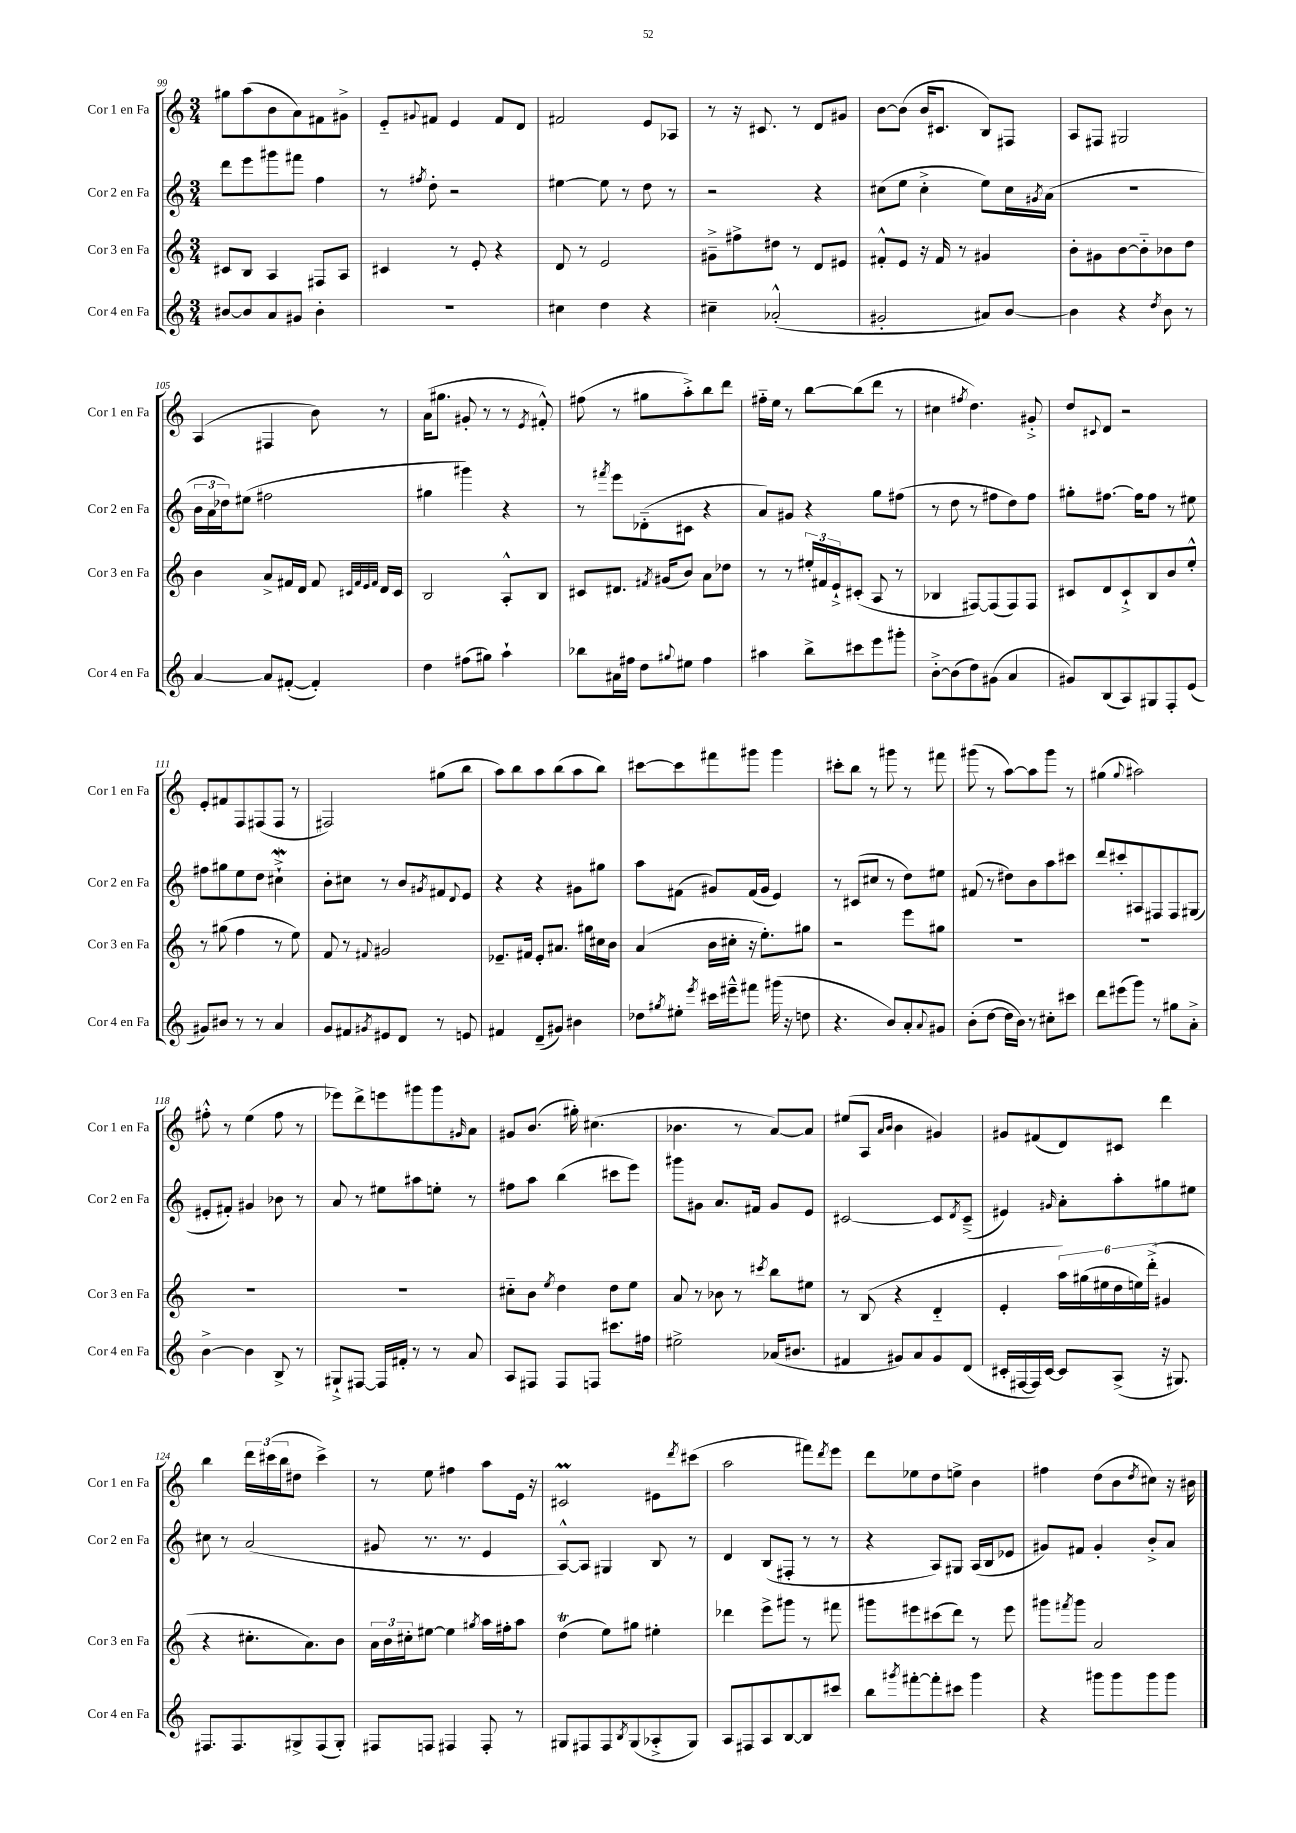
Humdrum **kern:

**kern	**kern	**kern	**kern
*part4	*part3	*part2	*part1
*staff4	*staff3	*staff2	*staff1
*I"Cor 4 en Fa	*I"Cor 3 en Fa	*I"Cor 2 en Fa	*I"Cor 1 en Fa
*I'Cor 4 en Fa	*I'Cor 3 en Fa	*I'Cor 2 en Fa	*I'Cor 1 en Fa
*clefG2	*clefG2	*clefG2	*clefG2
*k[]	*k[]	*k[]	*k[]
*M3/4	*M3/4	*M3/4	*M3/4
=99	=99	=99	=99
[8b#X/L	8c#X/L	8ddd\L	8gg#X\L
8b#/]	8B/J	8eee\	(8aa\
8a/	4A/	8ggg#X\	8b\
8g#X/J	.	8fff#X\J	8a\)
4b#'\	8F#X/L	4ff\	8f#X\
.	8A/J	.	8g#X^\J
=100	=100	=100	=100
2.r	4c#X/	8r	8e/L
.	.	8qff#X/	8qqg#X/
.	.	8dd'\	8f#X/J
.	8r	2r	4e/
.	8e'/	.	.
.	4r	.	8f#/L
.	.	.	8d/J
=101	=101	=101	=101
4cc#X\	8d/	[4ee#X\	2f#X/
.	8r	.	.
4dd\	2e/	8ee#\]	.
.	.	8r	.
4r	.	8dd\	8e/L
.	.	8r	8A-X/J
=102	=102	=102	=102
4cc#X~\	8g#X~^\L	2r	8r
.	8ff#X^\	.	16r
.	.	.	8.c#X/
(2a-X'^^/	8dd#X\J	.	.
.	8r	.	8r
.	8d/L	4r	8d/L
.	8e#X/J	.	8g#X/J
=103	=103	=103	=103
2g#X'/	8f#X'^^/L	(8cc#X\L	[8b\L
.	8e/J	8ee\J	(8b\J]
.	16r	4cc#'^\	16b/KL
.	16f#/	.	8.c#X/J
.	8r	.	.
8a#X/L)	4g#X/	8ee\L)	8B/L)
[8b/J	.	16cc#\L	8F#X/J
.	.	8qg#X/	.
.	.	(16a\JJ	.
=104	=104	=104	=104
4b\]	8b'\L	2.r	8A/L
.	8g#X\	.	8F#X/J
4r	[8b\	.	2G#X/
.	8b\]	.	.
8qdd/	.	.	.
8b\	8b-X\	.	.
8r	8dd\J	.	.
!!LO:LB:g=z
=105	=105	=105	=105
[4a/	4b\	24b\LL	(4A/
.	.	24a\	.
.	.	24dd-X\J)	.
.	.	(8ee#X\J	.
8a/L]	8a^/L	2ff#X\	4F#X/
([8f#X'/J	16f#X/L	.	.
.	16d/JJ	.	.
4f#'/])	8f#/	.	8b\)
.	32qqc#X/LLL	.	.
.	32qqf#/	.	.
.	32qqe/	.	.
.	32qqf#/JJJ	.	.
.	16d/LL	.	8r
.	16c#/JJ	.	.
=106	=106	=106	=106
4dd\	2B/	4gg#X\	(16a\KL
.	.	.	8.gg#X\J
(8ff#X\L	.	4ggg#X\)	8g#X'/
8gg#X\J)	.	.	8r
4aa`\	8A'^^/L	4r	8r
.	.	.	8qe/
.	8B/J	.	8f#X'^^/)
=107	=107	=107	=107
8bb-X\L	8c#X/L	8r	(8ff#X\
.	.	8qfff#X/	.
16a#X\L	8.d#X/J	8eee\L	8r
16ff#X\JJ	.	.	.
8dd\L	.	(8d-X\	8gg#X\L
.	8qf#X/	.	.
.	(16g#X/KL	.	.
8qqgg#X/	.	.	.
8ee#X\J	8b/J)	8c#X\J	8aa'^\)
4ff#\	8a\L	4r	8bb\
.	8dd-X\J	.	8ddd\J
=108	=108	=108	=108
4aa#X\	8r	8a/L)	16ff#X\LL
.	.	.	16ee\JJ
.	8r	8g#X/J	8r
8bb^\L	24ee#X'/LL	4r	[8bb\L
.	24f#X/	.	.
.	24e`^/J	.	.
8ccc#X\	(8c#X'/J	.	(8bb\]
8eee\	8A/	8gg\L	8ddd\J
8ggg#X'\J	8r	(8ff#X\J	8r
=109	=109	=109	=109
[8b'^\L	4B-X/	8r	4cc#X\
(8b\]	.	8dd\	.
.	.	.	8qff#X/
8dd\)	[8F#X/L)	8r	4.dd\)
(8g#X\J	(8F#/]	8ff#X\L	.
4a/	8F#/)	8dd\)	.
.	8F#/J	8ff#\J	8g#X'^/
=110	=110	=110	=110
8g#X/L)	8c#X/L	8gg#X'\L	8dd/L
.	.	.	8qqc#X/
(8B/	8d/	[8.ff#X\J	8d/J
8A/)	8c#`^/	.	2r
.	.	16ff#\KL]	.
8G#X/	8B/	8ff#\J	.
8F'/	8b/	8r	.
(8e/J	8ee'^^/J	8ee#X\	.
!!LO:LB:g=z
=111	=111	=111	=111
8g#X/L)	8r	8ff#X\L	8e'/L
8b#X/J	(8gg#X\	8gg#X\	8f#X/
8r	4ff\	8ee\	8F/
8r	.	8dd\J	(8F#X/
4a/	8r	4cc#XW`^\	8F#/J
.	8ee\)	.	8r
=112	=112	=112	=112
8g/L	8f/	8b'\L	2F#X/)
8f#X/	8r	8cc#X\J	.
8qg#X/	8qqf#X/	.	.
8e#X/	2g#X/	8r	.
8d/J	.	8b/L	.
.	.	8qg#X/	.
8r	.	8f#X/	(8gg#X\L
.	.	8qqd/	.
8en/	.	8e/J	8bb\J
=113	=113	=113	=113
4f#X/	8.e-X~/L	4r	8aa\L)
.	.	.	8bb\
.	16f#X/Jk	.	.
(8d~/L	8e-'/L	4r	8aa\
8g#X/J)	8.a#X/J	.	(8bb\
4b#X\	.	8g#X\L	8aa\
.	16gg#X\LL	.	.
.	16cc#X\	8gg#X\J	8bb\J)
.	16b\JJ	.	.
=114	=114	=114	=114
8dd-X\L	(4a/	8aa\L	[8ccc#X\L
8qgg#X/	.	.	.
8ee#X'\J	.	(8f#X\J	8ccc#\]
8qeee/	.	.	.
16ccc#X\LL	16b\LL	8g#X/L)	8fff#X\
16eee#X~^^\J	16cc#X'\JJ	.	.
8fff#X\J	16r	(16f#/L	8ggg#X\J
.	8.ee'\L)	16g#/JJ	.
(16ggg#X\	.	4e/)	4ggg#\
16r	.	.	.
8ddn\	8gg#X\J	.	.
=115	=115	=115	=115
4.r	2r	8r	8ccc#X'\L
.	.	(8c#X/L	8bb\J
.	.	8cc#X/J	8r
8b/L)	.	8r	8ggg#X\
8a'/	8eee\L	8dd\L)	8r
8qqa/	.	.	.
8g#X/J	8gg#X\J	8ee#X\J	8fff#X\
=116	=116	=116	=116
(8b'\L	2.r	(8f#X/	(8ggg#X\
[8dd\J	.	8r	8r
16dd\LL]	.	8dd#X\L)	[8aa\L)
16b\JJ)	.	.	.
8r	.	8b\	8aa\]
8cc#X'\L	.	8aa\	8ggg#\J
8ccc#X\J	.	8ccc#X\J	8r
=117	=117	=117	=117
8ddd\L	2.r	8ddd/L	(4gg#X\
(8eee#X\	.	8ccc#X'/	.
.	.	.	8qqgg#/
8ggg\J)	.	8A#X/	2aa#X\)
8r	.	8F#X/	.
8gg#X\L	.	8F#/	.
8a'^\J	.	(8G#X/J	.
!!LO:LB:g=z
=118	=118	=118	=118
[4b^\	2.r	8e#X'/L	8ff#X'^^\
.	.	8f#X'/J)	8r
4b\]	.	4g#X/	(4ee\
8B^/	.	8b-X\	8ff#\
8r	.	8r	8r
=119	=119	=119	=119
8G#X`^/L	2.r	8a/	8eee-X\L)
[8F#X/J	.	8r	8ddd^\
16F#/LL]	.	8ee#X\L	8eeen\
16f#X'/JJ	.	.	.
8r	.	8aa#X\	8ggg#X\
8r	.	8een'\J	8ggg#\
.	.	.	16qqg#X/
8a/	.	8r	8a\J
=120	=120	=120	=120
8A/L	8cc#X\L	8ff#X\L	8g#X/L
8F#X/J	8b\J	8aa\J	(8.b/J
.	8qee/	.	.
8F#/L	4dd\	(4bb\	.
.	.	.	16gg#X'\)
8Fn/J	.	.	(4.cc#X\
8.ccc#X\L	8dd\L	8ccc#X\L	.
.	8ee\J	8eee\J)	.
16ff#X\Jk	.	.	.
=121	=121	=121	=121
2ee#X^\	8a/	8ggg#X\L	4.b-X\
.	8r	8g#X\J	.
.	8b-X\	8.a/L	.
.	8r	.	8r
.	.	16f#X/Jk	.
.	8qccc#X/	.	.
(16a-X/KL	8bb\L	8g#/L	[8a/L)
8.b#X/J	.	.	.
.	8ee#X\J	8e/J	8a/J]
=122	=122	=122	=122
4f#X/	8r	[2c#X/	(8ee#X/L
.	(8B/	.	8A/J
.	.	.	16qqa/LL
.	.	.	16qqb/JJ
8g#X/L)	4r	.	4b\
8a/	.	.	.
8g#/	4d/	8c#/L]	4g#X/)
.	.	8qd/	.
(8d/J	.	(8c#~^/J	.
=123	=123	=123	=123
16c#X'/LL	4e'/	4e#X/)	8g#X/L
[16F#X/	.	.	.
16F#/])	.	.	(8f#X/
[16c#/JJ	.	.	.
.	.	16qqg#X/	.
8c#/L]	24aa\LL)	8a'\L	8d/)
.	(24gg#X\	.	.
.	24ee#X\	.	.
(8A^/J	24dd\	8aa'\	8c#X/J
.	24een\)	.	.
.	(24ddd'^\JJ	.	.
16r	4g#X/	8gg#X\	4ddd\
8.G#X/)	.	.	.
.	.	8ee#X\J	.
!!LO:LB:g=z
=124	=124	=124	=124
8.F#X/L	4r	8cc#X\	4bb\
.	.	8r	.
8.F#/	.	.	.
.	8.cc#X'\L	(2a/	24ddd\LL
.	.	.	(24ccc#X\
.	.	.	24bb\J
8G#X^/	.	.	8dd#X\J
.	8.a\)	.	.
(8F#/	.	.	4ccc#^\)
8G#'/J)	8b\J	.	.
=125	=125	=125	=125
8F#X/L	24a\LL	8g#X/	8r
.	24b\	.	.
.	24cc#X'\J	.	.
8Fn/J	[8ee#X\J	8.r	8ee\
4F#X/	4ee#\]	.	4ff#X\
.	.	8.r	.
.	8qgg#X/	.	.
8F#'/	16aa\LL	4e/	8aa\L
.	16ff#X'\J	.	.
8r	8aa\J	.	16e\Jk
.	.	.	16r
=126	=126	=126	=126
8G#X/L	(4ddT\	[8A^^/L)	2c#Xm/
8F#X/	.	8A/J]	.
8F#/	8ee\L)	4G#X/	.
8qB/	.	.	.
(8G#/	8gg#X\J	.	.
8A-X'^/	4ee#X'\	8B/	8e#X\L
.	.	.	8qddd/
8G#/J)	.	8r	(8ccc#X\J
=127	=127	=127	=127
8A/L	4ddd-X\	4d/	2aa\
8F#X/	.	.	.
8A/	8eee^\L	(8B/L	.
[8B/	8ggg#X\J	8F#X'/J	.
8B/]	8r	8r	8fff#X\L)
.	.	.	8qddd/
8ccc#X/J	8fff#X\	8r	8eee\J
=128	=128	=128	=128
8bb\L	8ggg#X\L	4r	8ddd\L
8qggg#X/	.	.	.
[8fff#X'\	8eee#X\	.	8ee-X\
8fff#'\]	(8ccc#X\	8A/L)	8dd\
8ccc#X\J	8ddd\J)	8G#X/J	8een^\J
4ggg#\	8r	(16A/LL	4b\
.	.	16B/J	.
.	8eee#\	8e-X/J	.
=129	=129	=129	=129
4r	8ggg#X\L	8g#X/L)	4ff#X\
.	8qfff#X/	.	.
.	8ggg#\J	8f#X/J	.
8ggg#X\L	2a/	4g#'/	(8dd\L
8ggg#\	.	.	8b\
.	.	.	8qdd/
8ggg#\	.	8b'^/L	8cc#X\J)
8ggg#\J	.	8a/J	16r
.	.	.	16b#X\
==	==	==	==
*-	*-	*-	*-
